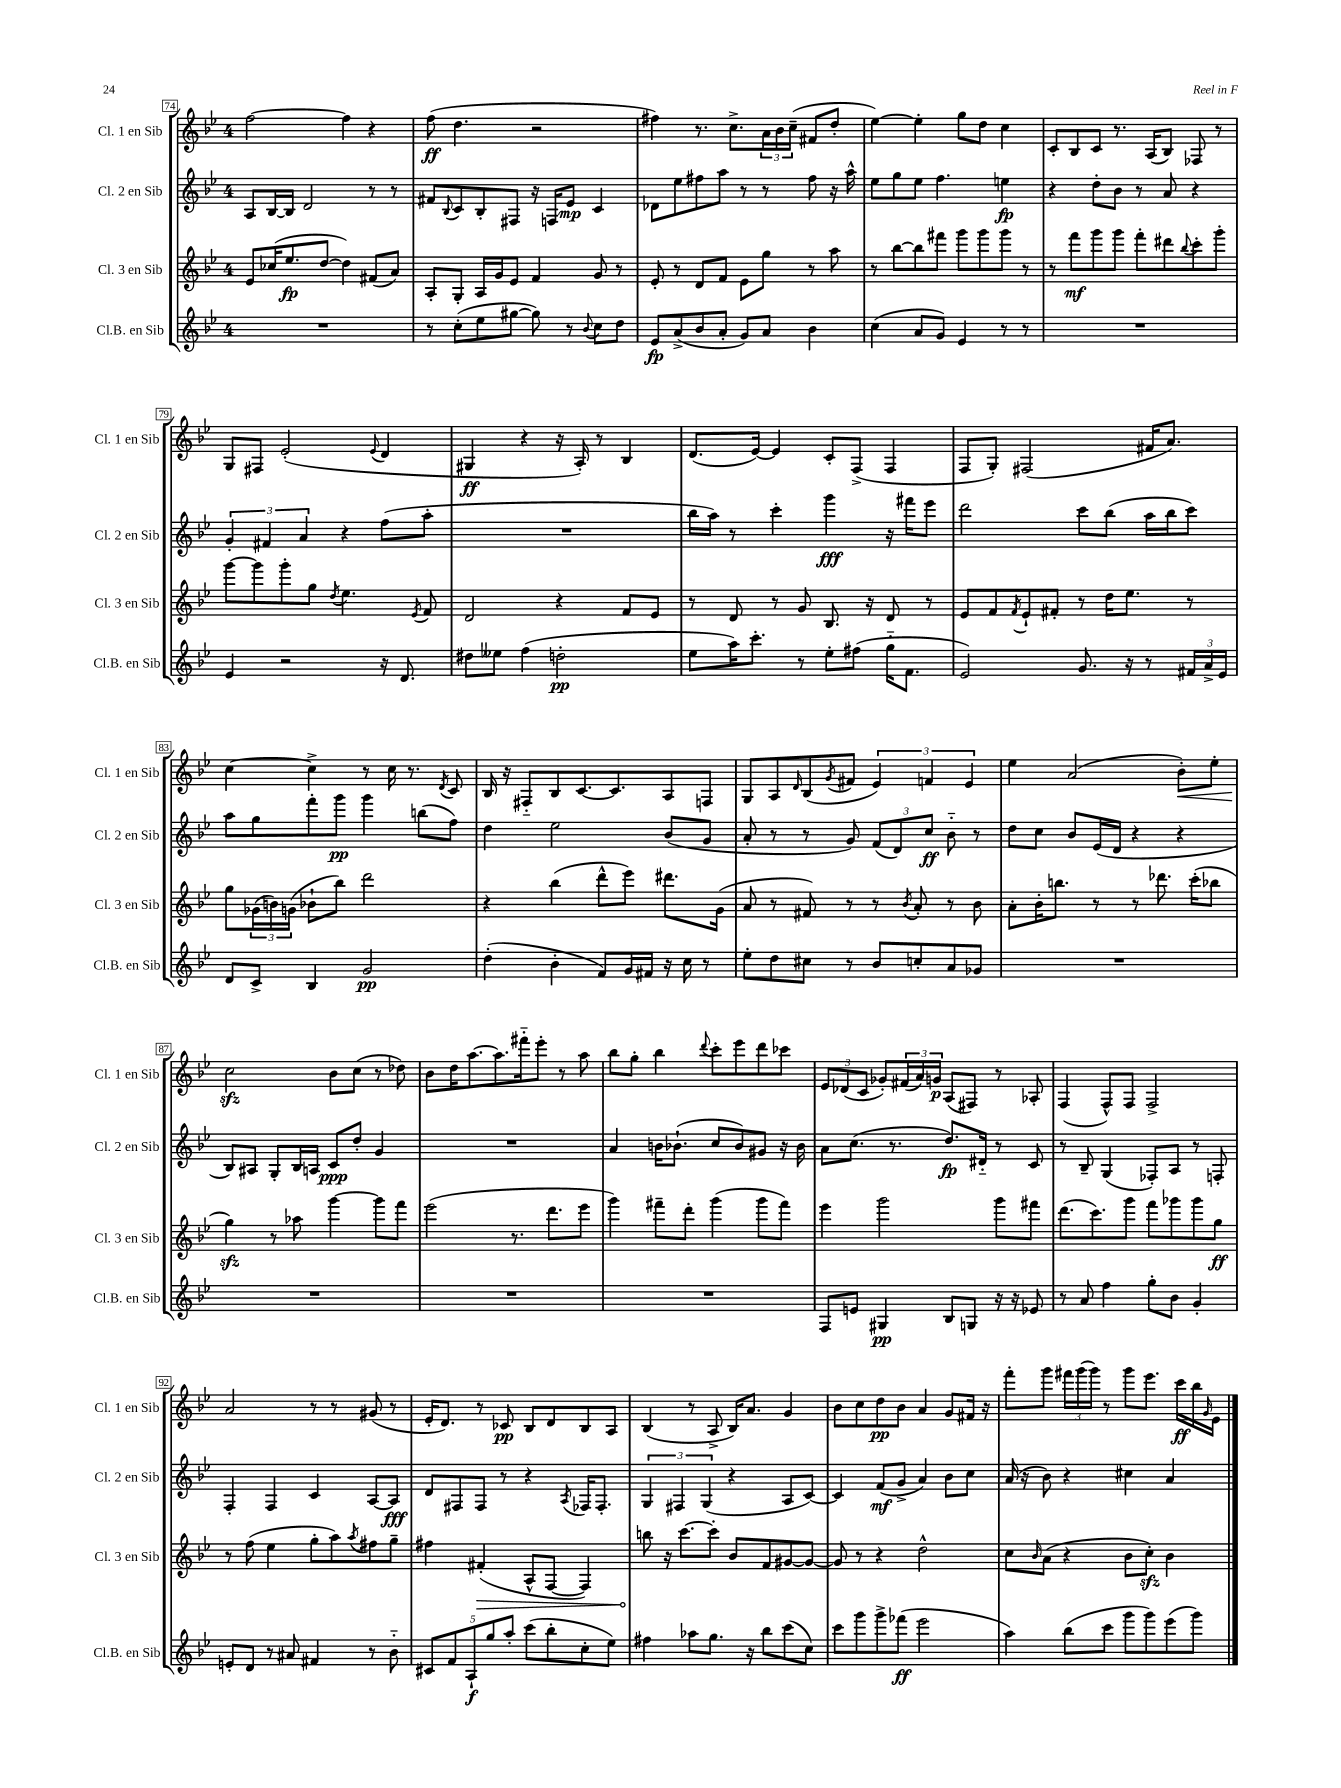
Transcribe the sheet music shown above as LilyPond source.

<<
\new StaffGroup <<
\new Staff = "s0" \with { instrumentName = "Cl. 1 en Sib" shortInstrumentName = "Cl. 1 en Sib" } {
    \clef treble \key bes \major \once \override Staff.TimeSignature.style = #'single-digit \time 4/4
    f''2~ f''4 r4 |
    f''8\ff( d''4. r2 |
    fis''4) r8. c''8.-> \tuplet 3/2 { a'16 bes'16 c''16--( } fis'8 d''8-. |
    ees''4~) ees''4-. g''8 d''8 c''4 |
    c'8-. bes8 c'8 r8. a16( bes8) fes8 r8 |
    g8 fis8 ees'2-.( \appoggiatura { ees'8 } d'4 |
    gis4\ff r4 r16 a16-.) r8 bes4 |
    d'8.( ees'16~) ees'4 c'8-. f8->( f4 |
    f8 g8-.) fis2( fis'16 a'8.) |
    c''4~ c''4-> r8 c''16 r8. \acciaccatura { d'8 } c'8 |
    bes16 r16 fis8-_ bes8 c'8.~ c'8. a8 f8 |
    g8 a8 \grace { d'16 } bes8( \acciaccatura { g'8 } fis'8 \tuplet 3/2 { ees'4) f'4 ees'4 } |
    ees''4 a'2( bes'8-.\<) ees''8-. |
    c''2\sfz\! bes'8 c''8( r8 des''8) |
    bes'8 d''16 a''8.~ a''8. fis'''16-_ ees'''8-. r8 a''8 |
    bes''8 g''8-. bes''4 \appoggiatura { d'''8 } c'''8-. ees'''8 d'''8 ces'''8 |
    \tuplet 3/2 { ees'8 des'8( c'8 } ges'8-.) \tuplet 3/2 { fis'16( a'16) g'16\p } a8( fis8) r8 aes8-. |
    f4( f8-^) f8 f2-> |
    a'2 r8 r8 gis'8( r8 |
    ees'16-. d'8.) r8 ces'8\pp bes8 d'8 bes8 a8 |
    bes4( r8 a8-> bes16) a'8. g'4 |
    bes'8 c''8 d''8\pp bes'8 a'4 g'8 fis'16 r16 |
    f'''8-. g'''8 \tuplet 3/2 { fis'''16 g'''16( g'''16) } r8 g'''8 ees'''8. c'''16\ff bes''16 \grace { g'16 } ees'16 \bar "|." |
}
\new Staff = "s1" \with { instrumentName = "Cl. 2 en Sib" shortInstrumentName = "Cl. 2 en Sib" } {
    \clef treble \key bes \major \once \override Staff.TimeSignature.style = #'single-digit \time 4/4
    a8 bes16~ bes16 d'2 r8 r8 |
    fis'8 \appoggiatura { bes8 } c'8 bes8-. fis8 r16 f16 ees'8\mp c'4 |
    des'8 ees''8 fis''8 a''8 r8 r8 fis''8 r16 a''16-^ |
    ees''8 g''8 ees''8 f''4. e''4\fp |
    r4 d''8-. bes'8 r8 a'8 r4 |
    \tuplet 3/2 { g'4-. fis'4 a'4 } r4 f''8( a''8-. |
    R1 |
    bes''16 a''16) r8 c'''4-. g'''4\fff r16 fis'''16 ees'''8 |
    d'''2 c'''8 bes''8( a''16 bes''16 c'''8) |
    a''8 g''8 f'''8-. g'''8\pp g'''4 b''8( f''8) |
    d''4 ees''2 bes'8( g'8 |
    a'8-. r8 r8 g'8) \tuplet 3/2 { f'8( d'8) c''8\ff } bes'8-_ r8 |
    d''8 c''8 bes'8 ees'16( d'16 r4 r4 |
    bes8) ais8 g8-. bes16 a16 c'8\ppp d''8-. g'4 |
    R1 |
    a'4 b'16 bes'8.-!( c''8 bes'8) gis'8 r16 bes'16 |
    a'8 c''8.( r8. d''8.\fp) dis'16-_ r8 c'8 |
    r8 bes8-- g4( fes8-.) a8 r8 f8-. |
    f4-. f4 c'4 a8~ a8\fff |
    d'8 fis8 fis8 r8 r4 \acciaccatura { a8 } fes16 fes8.-. |
    \tuplet 3/2 { g4 fis4 g4( } r4 a8 c'8~) |
    c'4 f'8\mf( g'8-> a'4) bes'8 c''8 |
    a'16( r16 bes'8) r4 cis''4 a'4 \bar "|." |
}
\new Staff = "s2" \with { instrumentName = "Cl. 3 en Sib" shortInstrumentName = "Cl. 3 en Sib" } {
    \clef treble \key bes \major \once \override Staff.TimeSignature.style = #'single-digit \time 4/4
    ees'8 ces''16( ees''8.\fp d''8~ d''4) fis'8( a'8) |
    a8-. g8-. a16 g'16 ees'8 f'4 g'8 r8 |
    ees'8-. r8 d'8 f'8 ees'8 g''8 r8 a''8 |
    r8 bes''8~ bes''8 fis'''8 g'''8 g'''8 g'''8 r8 |
    r8 f'''8\mf g'''8 g'''8 f'''8-. dis'''8 \appoggiatura { bes''8 } c'''8-. g'''8-. |
    g'''8~ g'''8 g'''8-. g''8 \acciaccatura { d''8 } ees''4. \acciaccatura { ees'8 } f'8 |
    d'2 r4 f'8 ees'8 |
    r8 d'8 r8 g'8 bes8. r16 d'8 r8 |
    ees'8 f'8 \acciaccatura { f'8 } ees'8-! fis'8-. r8 d''16 ees''8. r8 |
    g''8 \tuplet 3/2 { ges'16( b'16) g'16( } bes'8-! bes''8) d'''2 |
    r4 bes''4( d'''8-^ ees'''8) dis'''8. g'16( |
    a'8 r8 fis'8) r8 r8 \acciaccatura { bes'8 } a'8-. r8 bes'8 |
    a'8-. bes'16-. b''8. r8 r8 des'''8. c'''16-.( bes''8 |
    g''4\sfz) r8 aes''8 g'''4~ g'''8 f'''8 |
    ees'''2( r8. d'''8. ees'''8 |
    g'''4) fis'''8-- d'''8-. g'''4( g'''8 fis'''8) |
    ees'''4 g'''2 g'''8 fis'''8 |
    d'''8.( c'''8.) g'''8 f'''8 ges'''8 ges'''8 g''8\ff |
    r8 f''8( ees''4 g''8-. a''8) \acciaccatura { a''8 } fis''8 g''8-- |
    fis''4 \once \override Hairpin.circled-tip = ##t fis'4-.\>( a8-^ f8~ f4) |
    b''8\! r16 c'''8.~ c'''8-. bes'8 f'8 gis'8~ gis'8~ |
    gis'8 r8 r4 d''2-^ |
    c''8 \grace { bes'16 } a'8( r4 bes'8 c''8-.\sfz) bes'4 \bar "|." |
}
\new Staff = "s3" \with { instrumentName = "Cl.B. en Sib" shortInstrumentName = "Cl.B. en Sib" } {
    \clef treble \key bes \major \once \override Staff.TimeSignature.style = #'single-digit \time 4/4
    R1 |
    r8 c''8-.( ees''8 gis''8~ gis''8) r8 \appoggiatura { bes'8 } c''8 d''8 |
    ees'8\fp a'8->( bes'8 a'8-. g'8) a'8 bes'4 |
    c''4( a'8 g'8) ees'4 r8 r8 |
    R1 |
    ees'4 r2 r16 d'8. |
    dis''8 eeses''8 f''4( d''2-.\pp |
    ees''8 a''16) c'''8.-. r8 ees''8-. fis''8( g''16-_ f'8. |
    ees'2) g'8. r16 r8 \tuplet 3/2 { fis'16 a'16-> ees'16 } |
    d'8 c'8-> bes4 g'2\pp |
    d''4-.( bes'4-. f'8) g'16 fis'16 r16 c''16 r8 |
    ees''8-. d''8 cis''8 r8 bes'8 c''8-. a'8 ges'8 |
    R1 |
    R1 |
    R1 |
    R1 |
    f8 e'8 gis4\pp bes8 g8 r16 r16 ees'8 |
    r8 a'8 f''4 g''8-. bes'8 g'4-. |
    e'8-. d'8 r8 ais'8 fis'4 r8 bes'8-_ |
    \tuplet 5/4 { cis'8 f'8 a8-!\f g''8 a''8-. } c'''8( bes''8-. c''8-. ees''8) |
    fis''4 aes''8 g''8. r16 bes''8 c'''8( c''8) |
    c'''8 g'''8 g'''8-> fes'''8\ff( ees'''2 |
    a''4) bes''8( c'''8 g'''8 g'''8) ees'''8( g'''8) \bar "|." |
}
>>
>>
\layout { \context { \Score currentBarNumber = #74 \override BarNumber.stencil = #(make-stencil-boxer 0.1 0.3 ly:text-interface::print) } }
